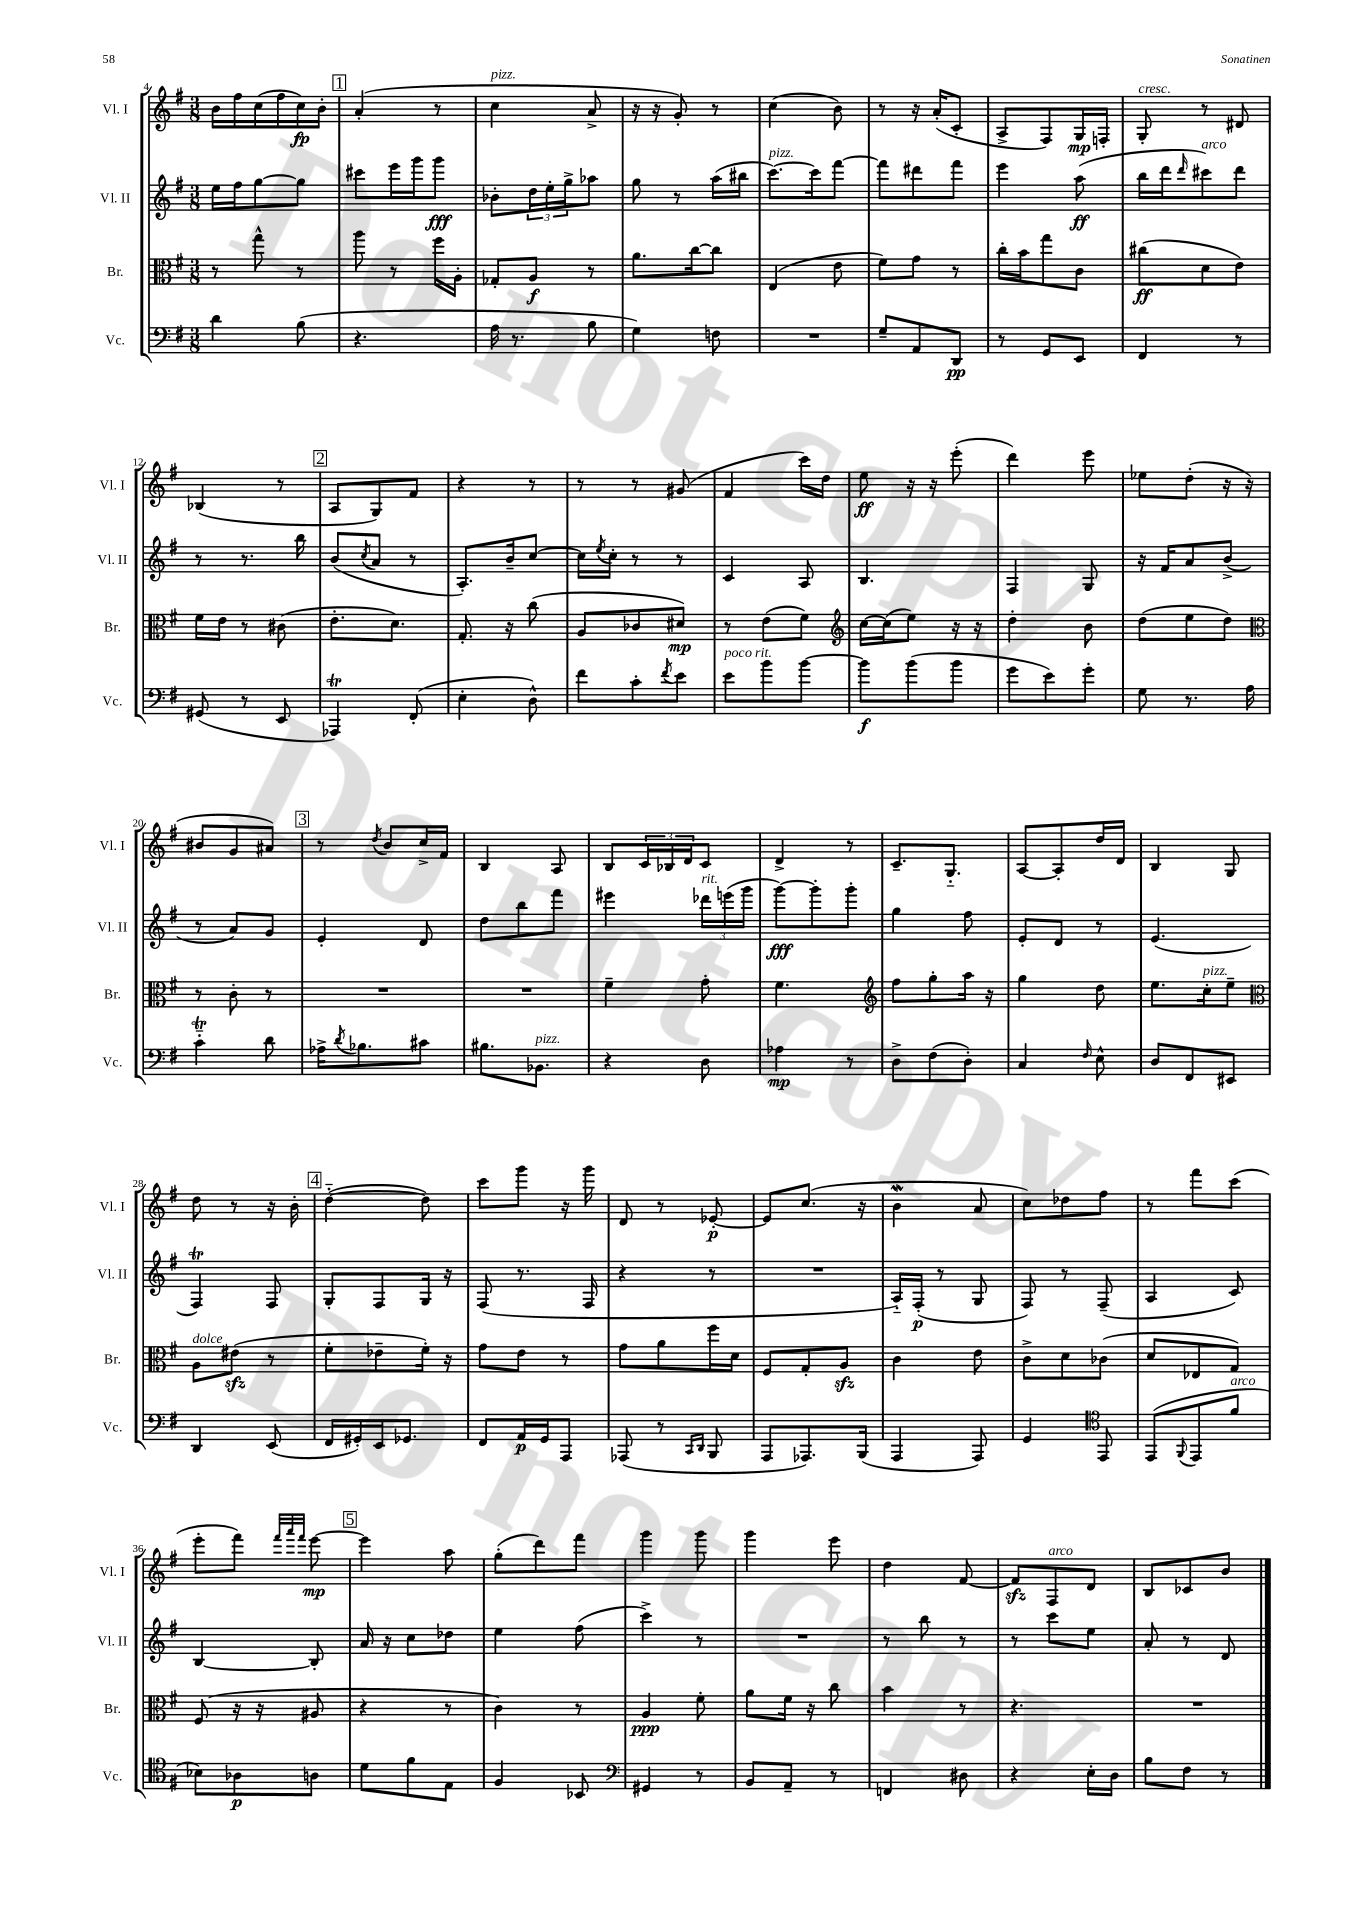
<<
\new StaffGroup <<
\new Staff = "s0" \with { instrumentName = "Vl. I" shortInstrumentName = "Vl. I" } {
    \clef treble \key g \major \numericTimeSignature \time 3/8
    b'16 fis''16 c''16( fis''16 c''16\fp) b'16-. |
    \mark \markup { \box "1" } a'4-.( r8 |
    c''4^\markup { \italic "pizz." } a'8-> |
    r16 r16 g'8-.) r8 |
    c''4( b'8) |
    r8 r16 a'16-.( c'8-. |
    a8-> fis8) g16\mp f16-. |
    g8-.^\markup { \italic "cresc." } r8 dis'8 |
    bes4( r8 |
    \mark \markup { \box "2" } a8 g8) fis'8 |
    r4 r8 |
    r8 r8 gis'8( |
    fis'4 c'''16) d''16 |
    e''8\ff r16 r16 e'''8-.( |
    d'''4) e'''8 |
    ees''8 d''8-.( r16 r16 |
    bis'8 g'8 ais'8) |
    \mark \markup { \box "3" } r8 \acciaccatura { d''8 } b'8 c''16-> fis'16 |
    b4 a8 |
    b8 \tuplet 3/2 { c'16 bes16 d'16 } c'8 |
    d'4-> r8 |
    c'8.-- g8.-_ |
    a8~ a8-. d''16 d'16 |
    b4 g8 |
    d''8 r8 r16 b'16-. |
    \mark \markup { \box "4" } d''4~-_( d''8) |
    c'''8 g'''8 r16 g'''16 |
    d'8 r8 ees'8~-.\p |
    ees'8 c''8.( r16 |
    b'4\mordent a'8 |
    c''8) des''8 fis''8 |
    r8 fis'''8 c'''8( |
    e'''8-. fis'''8) \grace { fis'''32 a'''32 fis'''32 } e'''8~\mp |
    \mark \markup { \box "5" } e'''4 a''8 |
    g''8-.( d'''8) fis'''8 |
    g'''4 g'''8 |
    g'''4 e'''8 |
    d''4 fis'8~ |
    fis'8\sfz fis8^\markup { \italic "arco" } d'8 |
    b8 ces'8 b'8 \bar "|." |
}
\new Staff = "s1" \with { instrumentName = "Vl. II" shortInstrumentName = "Vl. II" } {
    \clef treble \key g \major \numericTimeSignature \time 3/8
    e''16 fis''16 g''8~ g''8 |
    \mark \markup { \box "1" } cis'''8 e'''16 g'''16 g'''8\fff |
    bes'8-. \tuplet 3/2 { d''16 e''16-. g''16-> } aes''8 |
    g''8 r8 a''16( bis''16 |
    c'''8.~^\markup { \italic "pizz." }) c'''16 fis'''8~ |
    fis'''8 dis'''8 fis'''8 |
    e'''4 a''8\ff( |
    b''16 d'''16 \grace { d'''16 } cis'''8^\markup { \italic "arco" }) d'''8 |
    r8 r8. b''16 |
    \mark \markup { \box "2" } b'8( \acciaccatura { c''8 } a'8 r8 |
    a8.-.) b'16-- c''8~ |
    c''16 \acciaccatura { e''8 } c''16-. r8 r8 |
    c'4 a8 |
    b4. |
    fis4 g8 |
    r16 fis'16 a'8 b'8->( |
    r8 a'8) g'8 |
    \mark \markup { \box "3" } e'4-. d'8 |
    d''8 b''8 fis'''8 |
    eis'''4 \tuplet 3/2 { des'''16^\markup { \italic "rit." } e'''16( g'''16 } |
    g'''8~\fff) g'''8-. g'''8-. |
    g''4 fis''8 |
    e'8-. d'8 r8 |
    e'4.( |
    fis4\trill) fis8 |
    \mark \markup { \box "4" } g8-. fis8 g16 r16 |
    fis8( r8. fis16 |
    r4 r8 |
    R4. |
    a16-_) fis16-.\p( r8 g8 |
    fis8) r8 fis8--( |
    a4 c'8) |
    b4~ b8-. |
    \mark \markup { \box "5" } a'16 r16 c''8 des''8 |
    e''4 fis''8( |
    c'''4->) r8 |
    R4. |
    r8 b''8 r8 |
    r8 c'''8 e''8 |
    a'8-. r8 d'8 \bar "|." |
}
\new Staff = "s2" \with { instrumentName = "Br." shortInstrumentName = "Br." } {
    \clef alto \key g \major \numericTimeSignature \time 3/8
    r8 g''8-^ r8 |
    \mark \markup { \box "1" } a''8 r8 fis''16 a16-. |
    ges8-. a8\f r8 |
    a'8. c''16~ c''8 |
    e4( e'8 |
    fis'8) g'8 r8 |
    c''16-. b'16 g''8 c'8 |
    cis''8\ff( d'8 e'8) |
    fis'16 e'16 r8 cis'8( |
    \mark \markup { \box "2" } e'8.-. d'8.) |
    g8.-. r16 c''8( |
    a8 ces'8 dis'8\mp) |
    r8 e'8( fis'8) |
    \clef treble c''16~ c''16( e''8) r16 r16 |
    d''4-. b'8 |
    d''8( e''8 d''8) |
    \clef alto r8 c'8-. r8 |
    \mark \markup { \box "3" } R4. |
    R4. |
    fis'4-- g'8-. |
    fis'4. |
    \clef treble fis''8 g''8-. a''16 r16 |
    g''4 d''8 |
    e''8. c''16-.^\markup { \italic "pizz." } e''8-- |
    \clef alto a8^\markup { \italic "dolce" } eis'8\sfz( r8 |
    \mark \markup { \box "4" } fis'8-. ees'8-- fis'16-.) r16 |
    g'8 e'8 r8 |
    g'8 a'8 fis''16 d'16 |
    fis8 g8-. a8\sfz |
    c'4 e'8 |
    c'8-> d'8 ces'8( |
    d'8 ees8 g8) |
    fis8( r16 r16 ais8 |
    \mark \markup { \box "5" } r4 r8 |
    c'4) r8 |
    a4\ppp fis'8-. |
    a'8 fis'16 r16 c''8 |
    b'4 r8 |
    r4. |
    R4. \bar "|." |
}
\new Staff = "s3" \with { instrumentName = "Vc." shortInstrumentName = "Vc." } {
    \clef bass \key g \major \numericTimeSignature \time 3/8
    d'4 b8( |
    \mark \markup { \box "1" } r4. |
    a16 r8. b8 |
    g4) f8 |
    R4. |
    g8-- a,8 d,8\pp |
    r8 g,8 e,8 |
    fis,4 r8 |
    gis,8( r8 e,8 |
    \mark \markup { \box "2" } aes,,4\trill) fis,8-.( |
    e4-. d8-^) |
    fis'8 c'8-. \acciaccatura { fis'8 } e'8 |
    e'8^\markup { \italic "poco rit." } b'8 b'8~ |
    b'8\f b'8( b'8 |
    g'8 e'8) g'8-. |
    g8 r8. a16 |
    c'4-_\trill d'8 |
    \mark \markup { \box "3" } aes16-> \acciaccatura { d'8 } bes8. cis'8 |
    bis8. bes,8.^\markup { \italic "pizz." } |
    r4 d8 |
    aes4\mp r8 |
    d8-> fis8( d8-.) |
    c4 \grace { fis16 } e8-^ |
    d8 fis,8 eis,8 |
    d,4 e,8( |
    \mark \markup { \box "4" } fis,16 gis,16-.) e,16 ges,8. |
    fis,8 a,16\p g,16 a,,8 |
    aes,,8( r8 \grace { c,16 d,16 } b,,8 |
    a,,8 aes,,8.) b,,16( |
    a,,4 a,,8) |
    g,4 \clef tenor e,8 |
    e,8( \appoggiatura { fis,8 } e,8 fis'8^\markup { \italic "arco" } |
    bes8) aes8\p a8 |
    \mark \markup { \box "5" } d'8 fis'8 e8 |
    fis4 bes,8 |
    \clef bass gis,4 r8 |
    b,8 a,8-- r8 |
    f,4 dis8 |
    r4 e16-. d16 |
    b8 fis8 r8 \bar "|." |
}
>>
>>
\layout { \context { \Score currentBarNumber = #4 } }
